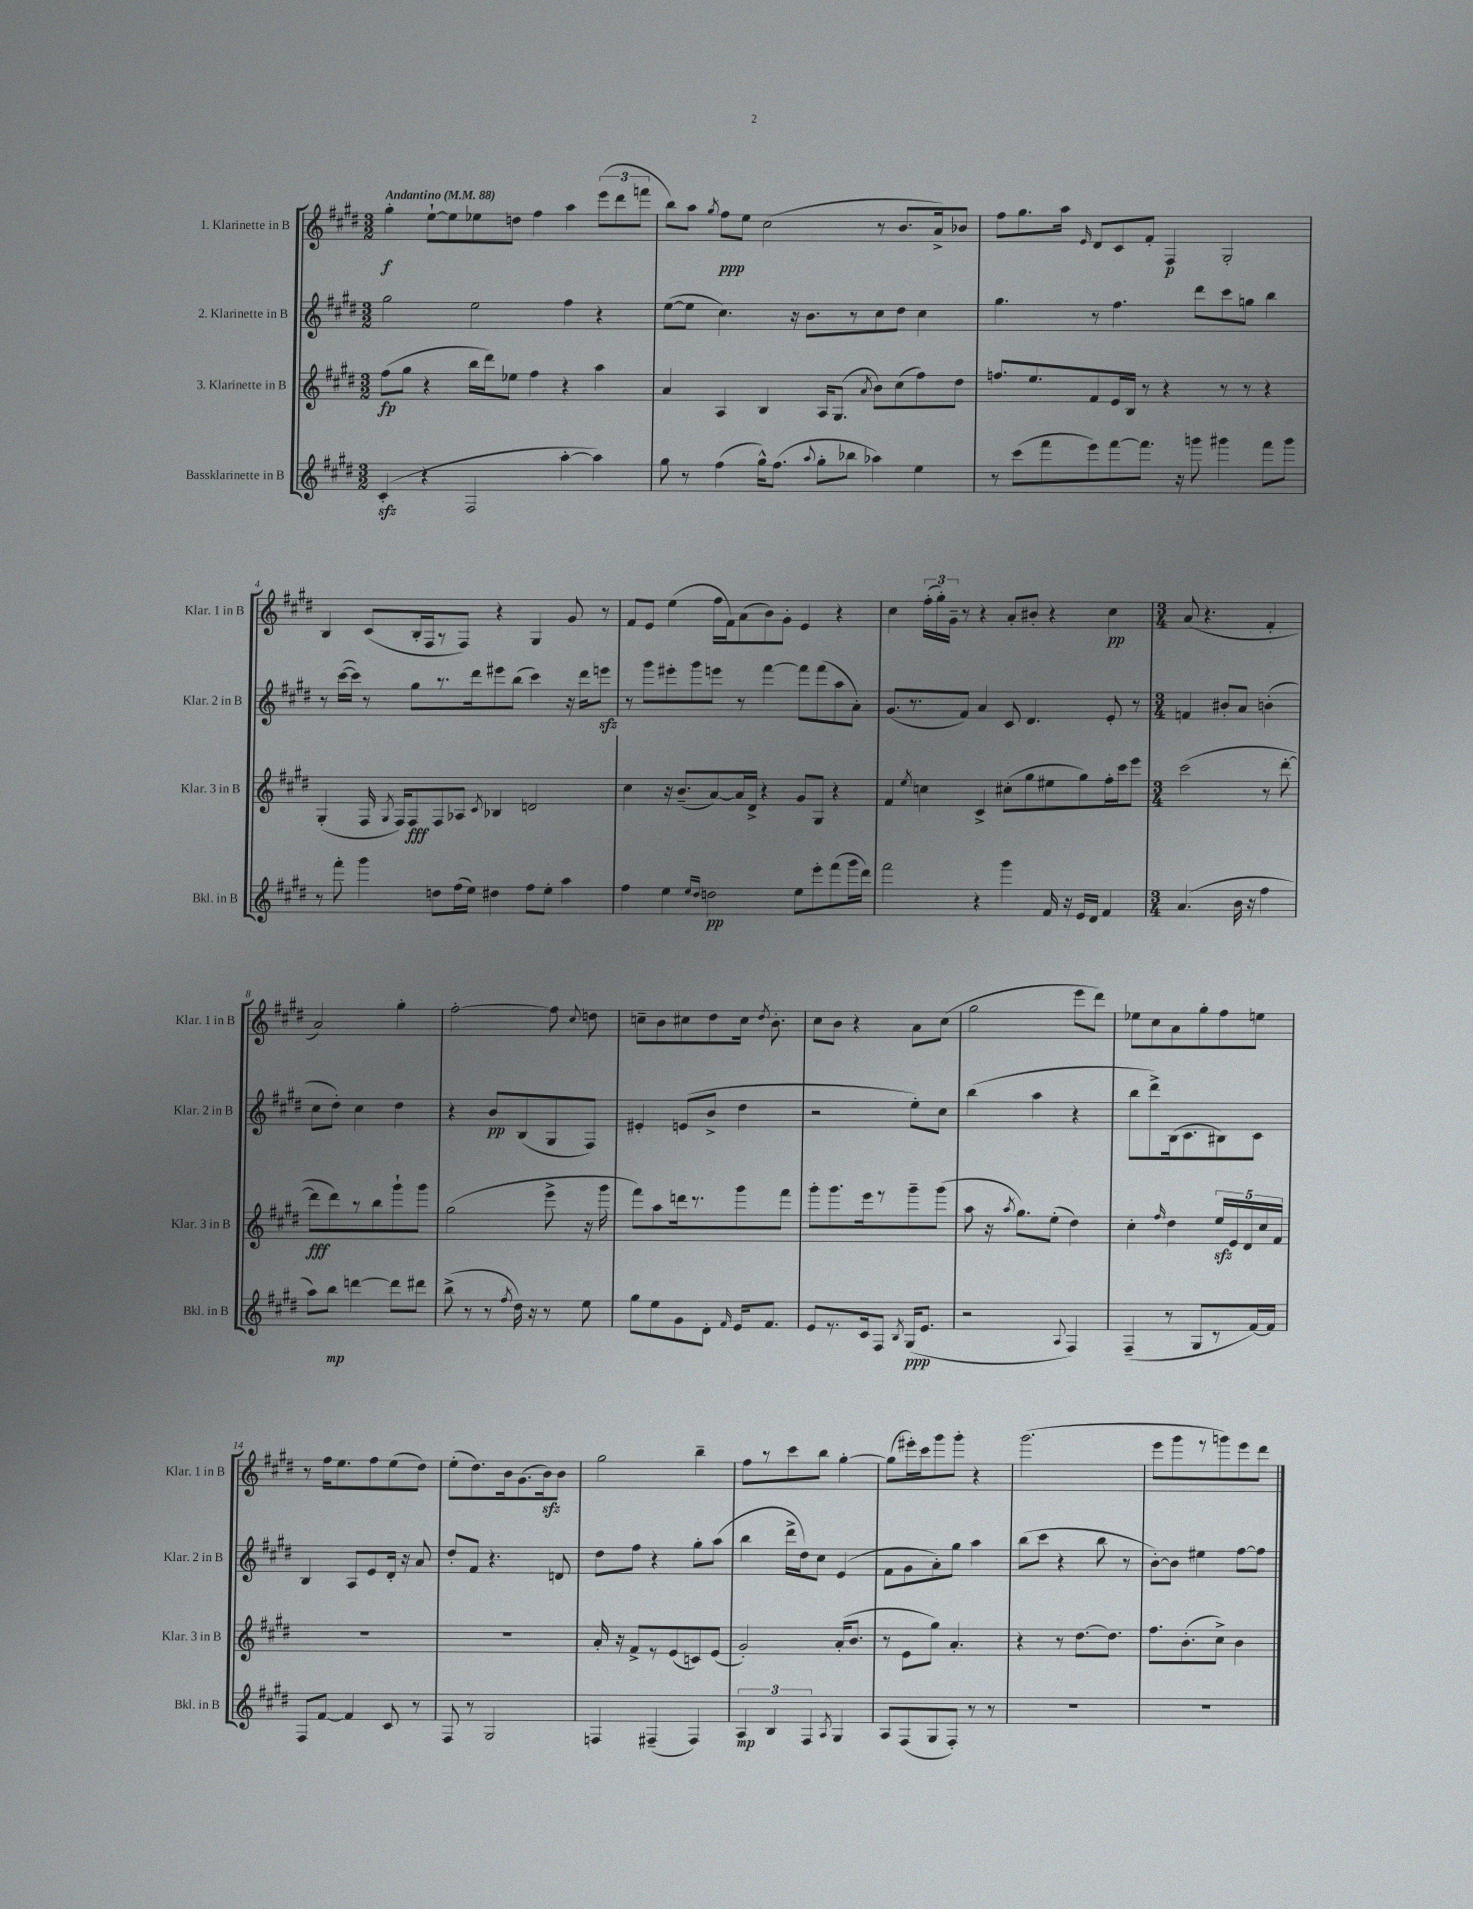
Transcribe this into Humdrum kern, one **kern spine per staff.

**kern	**dynam	**kern	**dynam	**kern	**dynam	**kern	**dynam
*part4	*part4	*part3	*part3	*part2	*part2	*part1	*part1
*staff4	*staff4	*staff3	*staff3	*staff2	*staff2	*staff1	*staff1
*I"Bassklarinette in B	*	*I"3. Klarinette in B	*	*I"2. Klarinette in B	*	*I"1. Klarinette in B	*
*I'Bkl. in B	*	*I'Klar. 3 in B	*	*I'Klar. 2 in B	*	*I'Klar. 1 in B	*
*clefG2	*	*clefG2	*	*clefG2	*	*clefG2	*
*k[f#c#g#d#]	*	*k[f#c#g#d#]	*	*k[f#c#g#d#]	*	*k[f#c#g#d#]	*
*M3/2	*	*M3/2	*	*M3/2	*	*M3/2	*
*MM88	*	*MM88	*	*MM88	*	*MM88	*
=1	=1	=1	=1	=1	=1	=1	=1
!	!	!	!	!	!	!LO:TX:a:B:t=Andantino	!
(4c#zz'/	.	(8ff#\L	fp	2gg#\	.	4gg#'\	f
.	.	8gg#\J	.	.	.	.	.
4r	.	4r	.	.	.	[8ee`\L	.
.	.	.	.	.	.	8ee\]	.
2F#/	.	16bb\LL	.	2ee\	.	8ee-X\	.
.	.	16ddd#\J)	.	.	.	.	.
.	.	8ee-X\J	.	.	.	8ddn\J	.
.	.	4ff#\	.	.	.	4ff#\	.
[4aa'\	.	4r	.	4ff#\	.	4aa\	.
4aa\])	.	4aa\	.	4r	.	(12eee\L	.
.	.	.	.	.	.	12ddd#\	.
.	.	.	.	.	.	12fffn\J	.
=2	=2	=2	=2	=2	=2	=2	=2
8gg#\	.	4a/	.	([8ee\L	.	8bb\L)	.
8r	.	.	.	8ee\J]	.	8aa\J	.
.	.	.	.	.	.	8qgg#/	.
(4ff#\	.	4A/	.	4.cc#\)	.	8ff#\L	ppp
.	.	.	.	.	.	8ee\J	.
16gg#^^\KL)	.	4B/	.	.	.	(2cc#\	.
(8.ff#\J	.	.	.	.	.	.	.
.	.	.	.	16r	.	.	.
.	.	.	.	8.b\L	.	.	.
8qqaa/	.	.	.	.	.	.	.
8gg#'\L	.	16A/KL	.	.	.	.	.
.	.	(8.G#/J	.	.	.	.	.
8bb-X\J	.	.	.	8r	.	.	.
.	.	8qa/	.	.	.	.	.
4aa-X\)	.	8b\L)	.	8cc#\	.	8r	.
.	.	(8cc#\	.	8dd#\J	.	8.b/L	.
4ee\	.	8ff#\)	.	4cc#\	.	.	.
.	.	.	.	.	.	16a^/k)	.
.	.	8dd#\J	.	.	.	8b-X/J	.
=3	=3	=3	=3	=3	=3	=3	=3
8r	.	8.ffn/L	.	4.gg#\	.	8ff#\L	.
(8ccc#\L	.	.	.	.	.	8.gg#\	.
.	.	8.ee/	.	.	.	.	.
8fff#\	.	.	.	.	.	.	.
.	.	.	.	.	.	16aa\Jk	.
.	.	.	.	.	.	16qqe/	.
8eee\)	.	8f#/	.	8r	.	8d#/L	.
[8fff#\	.	16e/L	.	4.ff#\	.	8c#/	.
.	.	16B/JJ	.	.	.	.	.
8.fff#\J]	.	8r	.	.	.	8f#'/J	.
.	.	4r	.	.	.	4F#/	p
16r	.	.	.	.	.	.	.
8gggn\	.	.	.	8ddd#\L	.	.	.
4ggg#X\	.	8r	.	8ccc#\	.	2G#'/	.
.	.	8r	.	8ggn\J	.	.	.
8fff#\L	.	4r	.	4bb\	.	.	.
8ggg#\J	.	.	.	.	.	.	.
!!LO:LB:g=z
=4	=4	=4	=4	=4	=4	=4	=4
8r	.	(4G#'/	.	8r	.	4B/	.
8fff#'\	.	.	.	([16ccc#\LL	.	.	.
.	.	.	.	16ccc#\JJ])	.	.	.
4ggg#\	.	16F#/	.	8r	.	(8c#/L	.
.	.	8qG#/	.	.	.	.	.
.	.	16F#/KL)	.	.	.	.	.
.	.	8F#/	fff	8gg#\L	.	16B'/L	.
.	.	.	.	.	.	16F#/J	.
8ddn\L	.	8F#/	.	8.r	.	8r	.
(16ff#\L	.	8A-X/J	.	.	.	8F#/J)	.
16ee\JJ)	.	.	.	16ddd#\k	.	.	.
.	.	8qc#/	.	.	.	.	.
4dd#X\	.	4B-X/	.	8eee#X\	.	4r	.
.	.	.	.	(8bb\J	.	.	.
8ff#\L	.	2dn/	.	4ccc#\)	.	4G#/	.
8ee'\J	.	.	.	.	.	.	.
4aa\	.	.	.	16r	.	8g#/	.
.	.	.	.	16ddd#\KL	.	.	.
.	.	.	.	8eeenzz\J	.	8r	.
=5	=5	=5	=5	=5	=5	=5	=5
4ff#\	.	4cc#\	.	8r	.	8f#/L	.
.	.	.	.	8ggg#\L	.	8e/J	.
4ee\	.	16r	.	8eee#X'\	.	(4ee\	.
.	.	(8.b~/L	.	.	.	.	.
.	.	.	.	8ggg#\	.	.	.
16qqee/LL	.	.	.	.	.	.	.
16qqdd#/JJ	.	.	.	.	.	.	.
2ddn\	pp	[8a/)	.	8eeen\J	.	16ff#\LL	.
.	.	.	.	.	.	16f#\J)	.
.	.	16a/L]	.	8r	.	(8a\	.
.	.	16d#^/JJ	.	.	.	.	.
.	.	4r	.	[4fff#\	.	8b\)	.
.	.	.	.	.	.	8g#'\J	.
8ee\L	.	8g#/L	.	8fff#\L]	.	4e/	.
8eee'\	.	8G#/J	.	(8fff#\	.	.	.
(8fff#\	.	4r	.	8aa\	.	4r	.
16ggg#\L	.	.	.	8a'\J)	.	.	.
16ddd#\JJ)	.	.	.	.	.	.	.
=6	=6	=6	=6	=6	=6	=6	=6
2fff#\	.	4f#/	.	(8.g#/L	.	4cc#\	.
.	.	.	.	8.r	.	.	.
.	.	8qee/	.	.	.	.	.
.	.	4ccn\	.	.	.	(24ff#'\LL	.
.	.	.	.	.	.	24gg#'\)	.
.	.	.	.	.	.	24g#~\JJ	.
.	.	.	.	8f#/J)	.	8r	.
4r	.	4c#^/	.	4a/	.	4r	.
4ggg#\	.	(8cc#X'\L	.	8c#/	.	8a'/L	.
.	.	8gg#\	.	4.d#/	.	8b#X'/J	.
16f#/	.	8ee#X\	.	.	.	4r	.
16r	.	.	.	.	.	.	.
16e/LL	.	8gg#\)	.	.	.	.	.
16d#/JJ	.	.	.	.	.	.	.
4f#/	.	16ff#'\L	.	8e'/	.	4cc#\	pp
.	.	16ccc#\J	.	.	.	.	.
.	.	8eee\J	.	8r	.	.	.
=7	=7	=7	=7	=7	=7	=7	=7
*M3/4	*	*M3/4	*	*M3/4	*	*M3/4	*
(4.a/	.	(2ccc#\	.	4fn/	.	(8a/	.
.	.	.	.	.	.	4.r	.
.	.	.	.	8b#X'/L	.	.	.
16b\	.	.	.	8a/J	.	.	.
16r	.	.	.	.	.	.	.
4ff#\	.	8r	.	(4bn'\	.	4f#'/	.
.	.	[8ddd#'\	.	.	.	.	.
!!LO:LB:g=z
=8	=8	=8	=8	=8	=8	=8	=8
8aa\L)	.	8ddd#\L]	fff	8cc#\L	.	2a/)	.
8bb\J	mp	8ddd#\)	.	8dd#'\J)	.	.	.
[4dddn\	.	8r	.	4cc#\	.	.	.
.	.	8bb\	.	.	.	.	.
8ddd\L]	.	8ggg#`\	.	4dd#\	.	4gg#'\	.
8ddd#X\J	.	8ggg#\J	.	.	.	.	.
=9	=9	=9	=9	=9	=9	=9	=9
(8bb^\	.	(2gg#\	.	4r	.	[2ff#'\	.
8r	.	.	.	.	.	.	.
8r	.	.	.	8b/L	pp	.	.
8qff#/	.	.	.	.	.	.	.
16dd#\)	.	.	.	(8B/	.	.	.
16r	.	.	.	.	.	.	.
8r	.	8eee^\	.	8G#/	.	8ff#\]	.
.	.	.	.	.	.	8qqcc#/	.
8ee\	.	16r	.	8F#/J)	.	8ddn\	.
.	.	16ggg#\	.	.	.	.	.
=10	=10	=10	=10	=10	=10	=10	=10
8gg#\L	.	8fff#\L)	.	4e#X'/	.	8ccn~\L	.
8ee\	.	8aa\	.	.	.	8b\	.
8g#\	.	16dddn\k	.	(8en/L	.	8cc#X\	.
.	.	8.r	.	.	.	.	.
8d#'\J	.	.	.	8b^/J	.	8dd#\	.
16qqf#/	.	.	.	.	.	.	.
16e/KL	.	8ggg#\	.	4dd#\	.	16cc#\Jk	.
.	.	.	.	.	.	8qdd#/	.
8.f#/J	.	.	.	.	.	8.b'\	.
.	.	8fff#\J	.	.	.	.	.
=11	=11	=11	=11	=11	=11	=11	=11
8e/L	.	8ggg#'\L	.	2r	.	8cc#\L	.
8.r	.	8.ggg#\	.	.	.	8b\J	.
.	.	.	.	.	.	4r	.
16c#/k	.	16eee\k	.	.	.	.	.
8F#/J	.	8r	.	.	.	.	.
8qB/	.	.	.	.	.	.	.
(16G#/KL	ppp	8ggg#~\	.	8ee'\L)	.	8a\L	.
8.e/J	.	.	.	.	.	.	.
.	.	(8ggg#\J	.	8cc#\J	.	(8cc#\J	.
=12	=12	=12	=12	=12	=12	=12	=12
2r	.	8aa\	.	(4bb\	.	2gg#\	.
.	.	16r	.	.	.	.	.
.	.	8qaa/	.	.	.	.	.
.	.	8.gg#\L)	.	.	.	.	.
.	.	.	.	4aa\	.	.	.
.	.	(8ee'\J	.	.	.	.	.
8qqA/	.	.	.	.	.	.	.
4F#/)	.	4dd#\)	.	4r	.	8eee\L	.
.	.	.	.	.	.	8ddd#\J)	.
=13	=13	=13	=13	=13	=13	=13	=13
(4F#~/	.	4cc#'\	.	8bb\L	.	8ee-X\L	.
.	.	.	.	8ddd#^\)	.	8cc#\	.
.	.	16qqff#/	.	.	.	.	.
8r	.	4dd#\	.	(16B\k	.	8a\	.
.	.	.	.	8.c#\	.	.	.
8G#/L	.	.	.	.	.	8gg#'\	.
8r	.	20eezz/LL	.	8B#X\)	.	8ff#\	.
.	.	20e/	.	.	.	.	.
.	.	20d#/	.	.	.	.	.
[16f#/L)	.	.	.	8c#\J	.	8een\J	.
.	.	20cc#/	.	.	.	.	.
16f#/JJ]	.	.	.	.	.	.	.
.	.	20f#/JJ	.	.	.	.	.
!!LO:LB:g=z
=14	=14	=14	=14	=14	=14	=14	=14
8F#/L	.	2.r	.	4B/	.	8r	.
[8f#/J	.	.	.	.	.	16ff#\KL	.
.	.	.	.	.	.	8.ee\	.
4f#/]	.	.	.	8A/L	.	.	.
.	.	.	.	8e/	.	8ff#\	.
8c#/	.	.	.	16d#'/Jk	.	(8ee\	.
.	.	.	.	16r	.	.	.
8r	.	.	.	8a/	.	8dd#\J)	.
=15	=15	=15	=15	=15	=15	=15	=15
8F#/	.	2.r	.	8dd#'/L	.	(8ee'\L	.
8r	.	.	.	8f#/J	.	8.dd#\)	.
2G#/	.	.	.	4.r	.	.	.
.	.	.	.	.	.	16b\k	.
.	.	.	.	.	.	(8.g#\	.
.	.	.	.	.	.	16bzz\k)	.
.	.	.	.	8dn/	.	8b\J	.
=16	=16	=16	=16	=16	=16	=16	=16
4Fn/	.	16a'/	.	8dd#\L	.	2gg#\	.
.	.	16r	.	.	.	.	.
.	.	8f#^/L	.	8ff#\J	.	.	.
(4F#X~/	.	8r	.	4r	.	.	.
.	.	(8e/	.	.	.	.	.
4F#/)	.	8cn/)	.	8gg#'\L	.	4bb~\	.
.	.	(8e/J	.	(8aa\J	.	.	.
=17	=17	=17	=17	=17	=17	=17	=17
6A/	mp	2g#'/)	.	4bb\	.	8ff#\L	.
.	.	.	.	.	.	8r	.
6B/	.	.	.	.	.	.	.
.	.	.	.	16ddd#^\LL	.	8ccc#\	.
.	.	.	.	16dd#\J)	.	.	.
6F#/	.	.	.	.	.	.	.
.	.	.	.	8cc#\J	.	8bb\J	.
8qA/	.	.	.	.	.	.	.
4G#/	.	(16a'/KL	.	(4e/	.	[4gg#'\	.
.	.	8.b/J	.	.	.	.	.
=18	=18	=18	=18	=18	=18	=18	=18
8A/L	.	8r	.	8f#\L	.	(8gg#\L]	.
(8F#/	.	8e\L	.	8g#\	.	16eee#X'\L)	.
.	.	.	.	.	.	16ccc#\J	.
8G#/	.	8gg#\J)	.	8a'\)	.	8ggg#\	.
8F#'/J)	.	4.a'/	.	8gg#\J	.	8ggg#'\J	.
8r	.	.	.	4aa\	.	4r	.
8r	.	.	.	.	.	.	.
=19	=19	=19	=19	=19	=19	=19	=19
2.r	.	4r	.	(8bb\L	.	(2.ggg#\	.
.	.	.	.	8ccc#\J	.	.	.
.	.	8r	.	4r	.	.	.
.	.	[8.dd#\L	.	.	.	.	.
.	.	.	.	8bb\	.	.	.
.	.	8.dd#\J]	.	.	.	.	.
.	.	.	.	8r	.	.	.
=20	=20	=20	=20	=20	=20	=20	=20
2.r	.	8.ff#\L	.	[8b'\L)	.	8eee\L	.
.	.	.	.	8b\J]	.	8ggg#\	.
.	.	(8.b'\	.	.	.	.	.
.	.	.	.	4ee#X\	.	8r	.
.	.	8cc#^\J)	.	.	.	8gggn\)	.
.	.	4b\	.	[8ff#\L	.	8eee\	.
.	.	.	.	8ff#\J]	.	8ddd#\J	.
==	==	==	==	==	==	==	==
*-	*-	*-	*-	*-	*-	*-	*-
